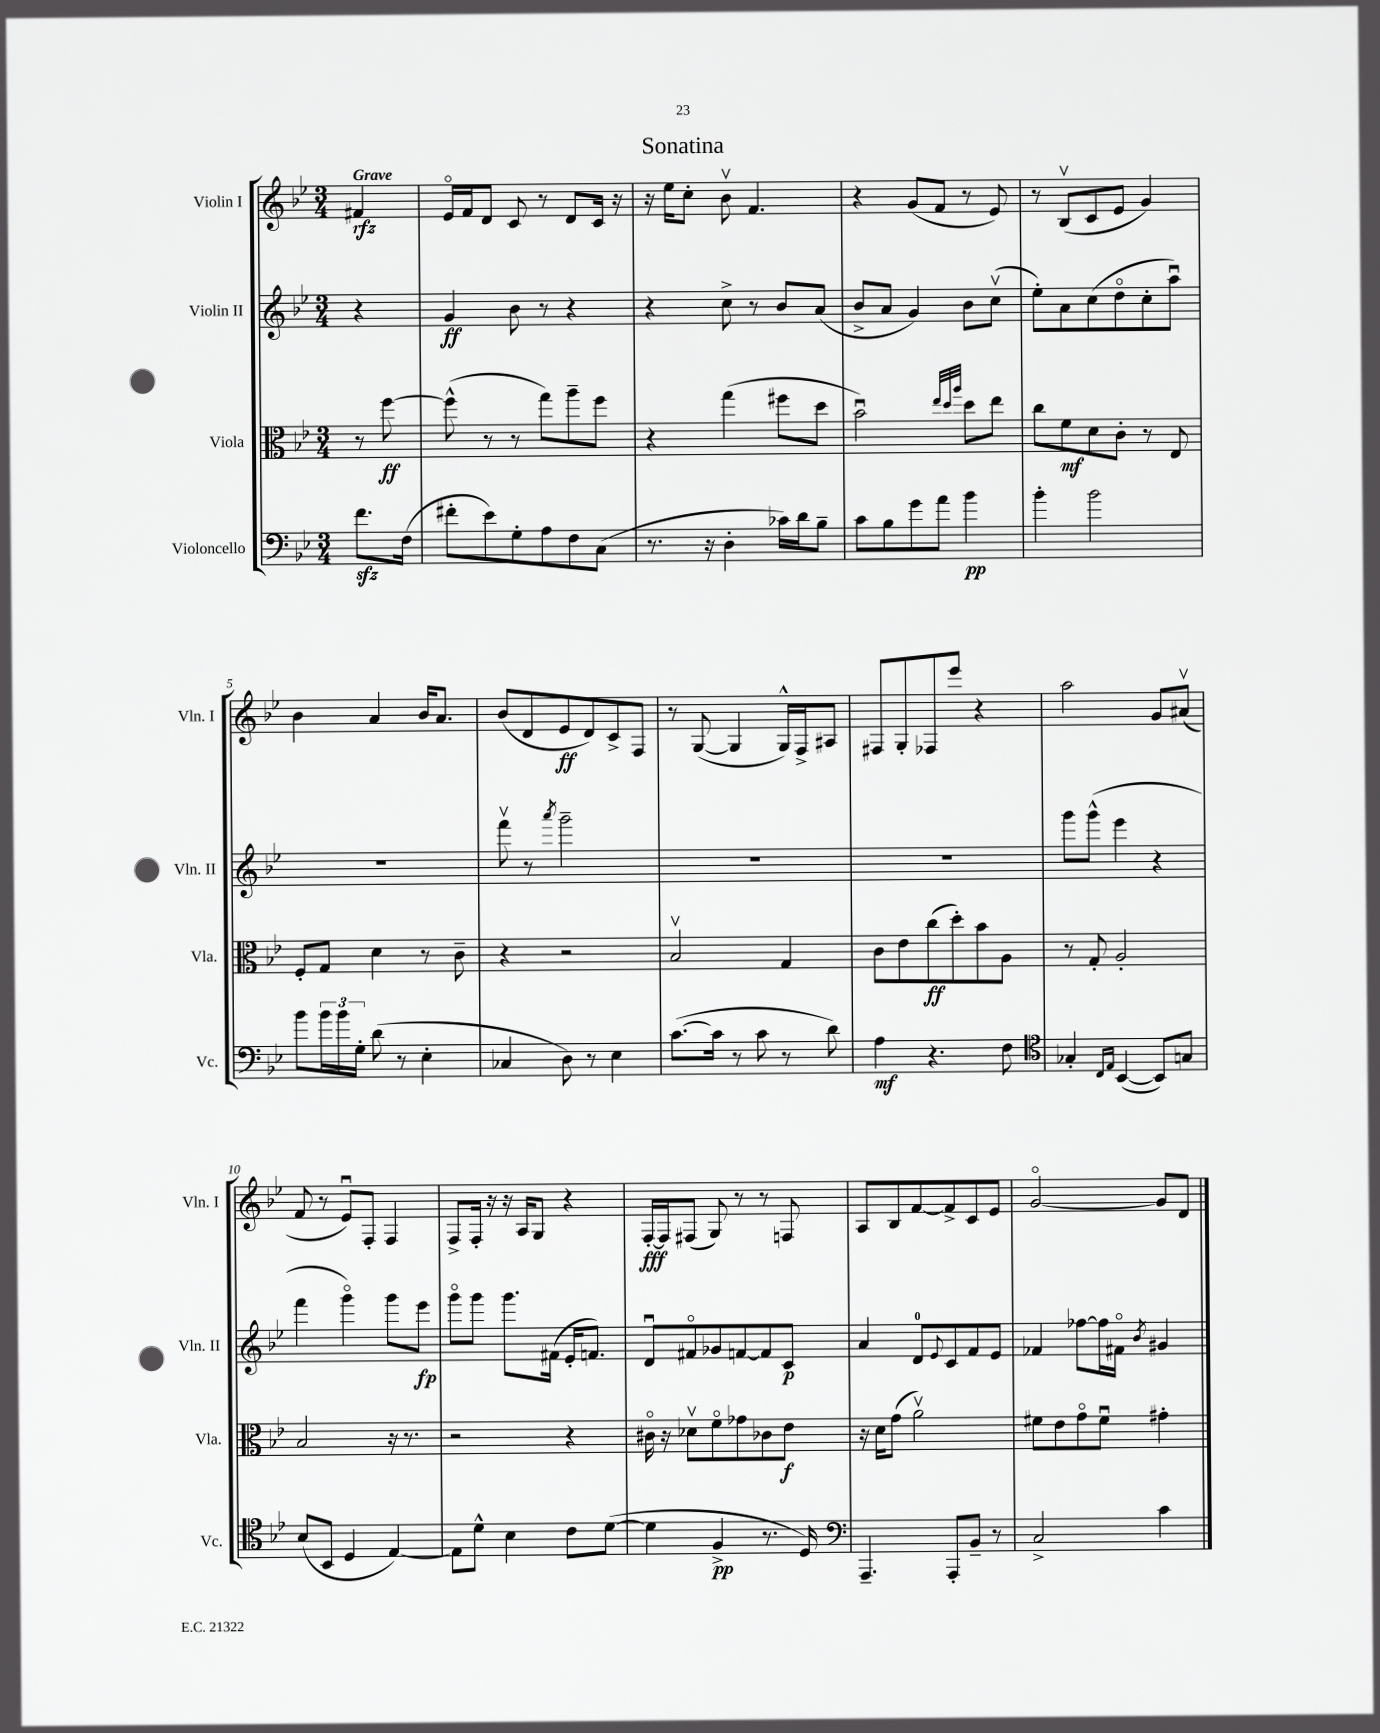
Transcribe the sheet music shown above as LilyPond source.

\header { title = "Sonatina" }
<<
\new StaffGroup <<
\new Staff = "s0" \with { instrumentName = "Violin I" shortInstrumentName = "Vln. I" } {
    \clef treble \key bes \major \numericTimeSignature \time 3/4 \partial 4 \tempo "Grave"
    fis'4\rfz |
    ees'16\flageolet f'16 d'8 c'8 r8 d'8 c'16 r16 |
    r16 ees''16 c''8-. bes'8\upbow f'4. |
    r4 g'8( f'8 r8 ees'8) |
    r8 bes8\upbow( c'8 ees'8 g'4) |
    bes'4 a'4 bes'16 a'8. |
    bes'8( d'8 ees'8\ff d'8) c'8-> f8 |
    r8 g8~( g4 g16-^) f16-> ais8 |
    fis8 g8-. fes8 ees'''8 r4 |
    a''2 g'8 ais'8\upbow( |
    f'8 r8 ees'8\downbow) f8-. f4 |
    f8-> f16-. r16 r16 a16 g8 r4 |
    f16~-.\fff f16 fis8( g8) r8 r8 f8 |
    a8 bes8 f'8~ f'8-> c'8 ees'8 |
    g'2~\flageolet g'8 d'8 \bar "|." |
}
\new Staff = "s1" \with { instrumentName = "Violin II" shortInstrumentName = "Vln. II" } {
    \clef treble \key bes \major \numericTimeSignature \time 3/4 \partial 4
    r4 |
    g'4\ff bes'8 r8 r4 |
    r4 c''8-> r8 bes'8 a'8( |
    bes'8-> a'8 g'4) bes'8 c''8\upbow( |
    ees''8-.) a'8 c''8( d''8\flageolet c''8-. a''8\downbow) |
    R2. |
    f'''8\upbow r8 \acciaccatura { a'''8 } g'''2-- |
    R2. |
    R2. |
    g'''8 g'''8-^( ees'''4 r4 |
    f'''4 g'''4\flageolet) g'''8 ees'''8\fp |
    g'''8\flageolet g'''8 g'''8. fis'16( ees'16-. f'8.) |
    d'8\downbow fis'8\flageolet ges'8 f'8~ f'8 c'8\p |
    a'4 d'8-0 \appoggiatura { ees'8 } c'8 f'8 ees'8 |
    fes'4 fes''8~ fes''16 fis'16\flageolet \acciaccatura { bes'8 } gis'4 \bar "|." |
}
\new Staff = "s2" \with { instrumentName = "Viola" shortInstrumentName = "Vla." } {
    \clef alto \key bes \major \numericTimeSignature \time 3/4 \partial 4
    r8 f''8~\ff |
    f''8-^( r8 r8 g''8) a''8-- f''8 |
    r4 g''4( fis''8 d''8 |
    bes'2\downbow) \grace { ees''32 d''32 a''32 } d''8 ees''8 |
    c''8 f'8\mf d'8 c'8-. r8 ees8 |
    f8-. g8 d'4 r8 c'8-- |
    r4 r2 |
    bes2\upbow g4 |
    c'8 ees'8 c''8\ff( d''8-.) bes'8 a8 |
    r8 g8-. a2-. |
    bes2 r16 r8. |
    r2 r4 |
    cis'16\flageolet r16 des'8\upbow f'8\flageolet ges'8 ces'8 ees'8\f |
    r16 d'16 g'8( a'2\upbow) |
    fis'8 ees'8 g'8\flageolet fis'8\downbow gis'4-. \bar "|." |
}
\new Staff = "s3" \with { instrumentName = "Violoncello" shortInstrumentName = "Vc." } {
    \clef bass \key bes \major \numericTimeSignature \time 3/4 \partial 4
    f'8.\sfz f16( |
    fis'8-. ees'8) g8-. a8 f8 c8( |
    r8. r16 d4-. ces'16) d'16 bes8-- |
    c'8 bes8 g'8 a'8 bes'4\pp |
    bes'4-. bes'2 |
    bes'8 \tuplet 3/2 { bes'16 bes'16 g16-. } d'8( r8 ees4-. |
    ces4 d8) r8 ees4 |
    c'8.~( c'16 r8 c'8 r8 d'8) |
    a4\mf r4. f8 |
    \clef tenor ges4-. \grace { c16 ees16 } bes,4~( bes,8) g8 |
    bes8( bes,8 d4 ees4~) |
    ees8 d'8-^ bes4 c'8 d'8~( |
    d'4 f4->\pp r8. d16) |
    \clef bass a,,4.-- a,,8-. bes,8-- r8 |
    c2-> c'4 \bar "|." |
}
>>
>>
